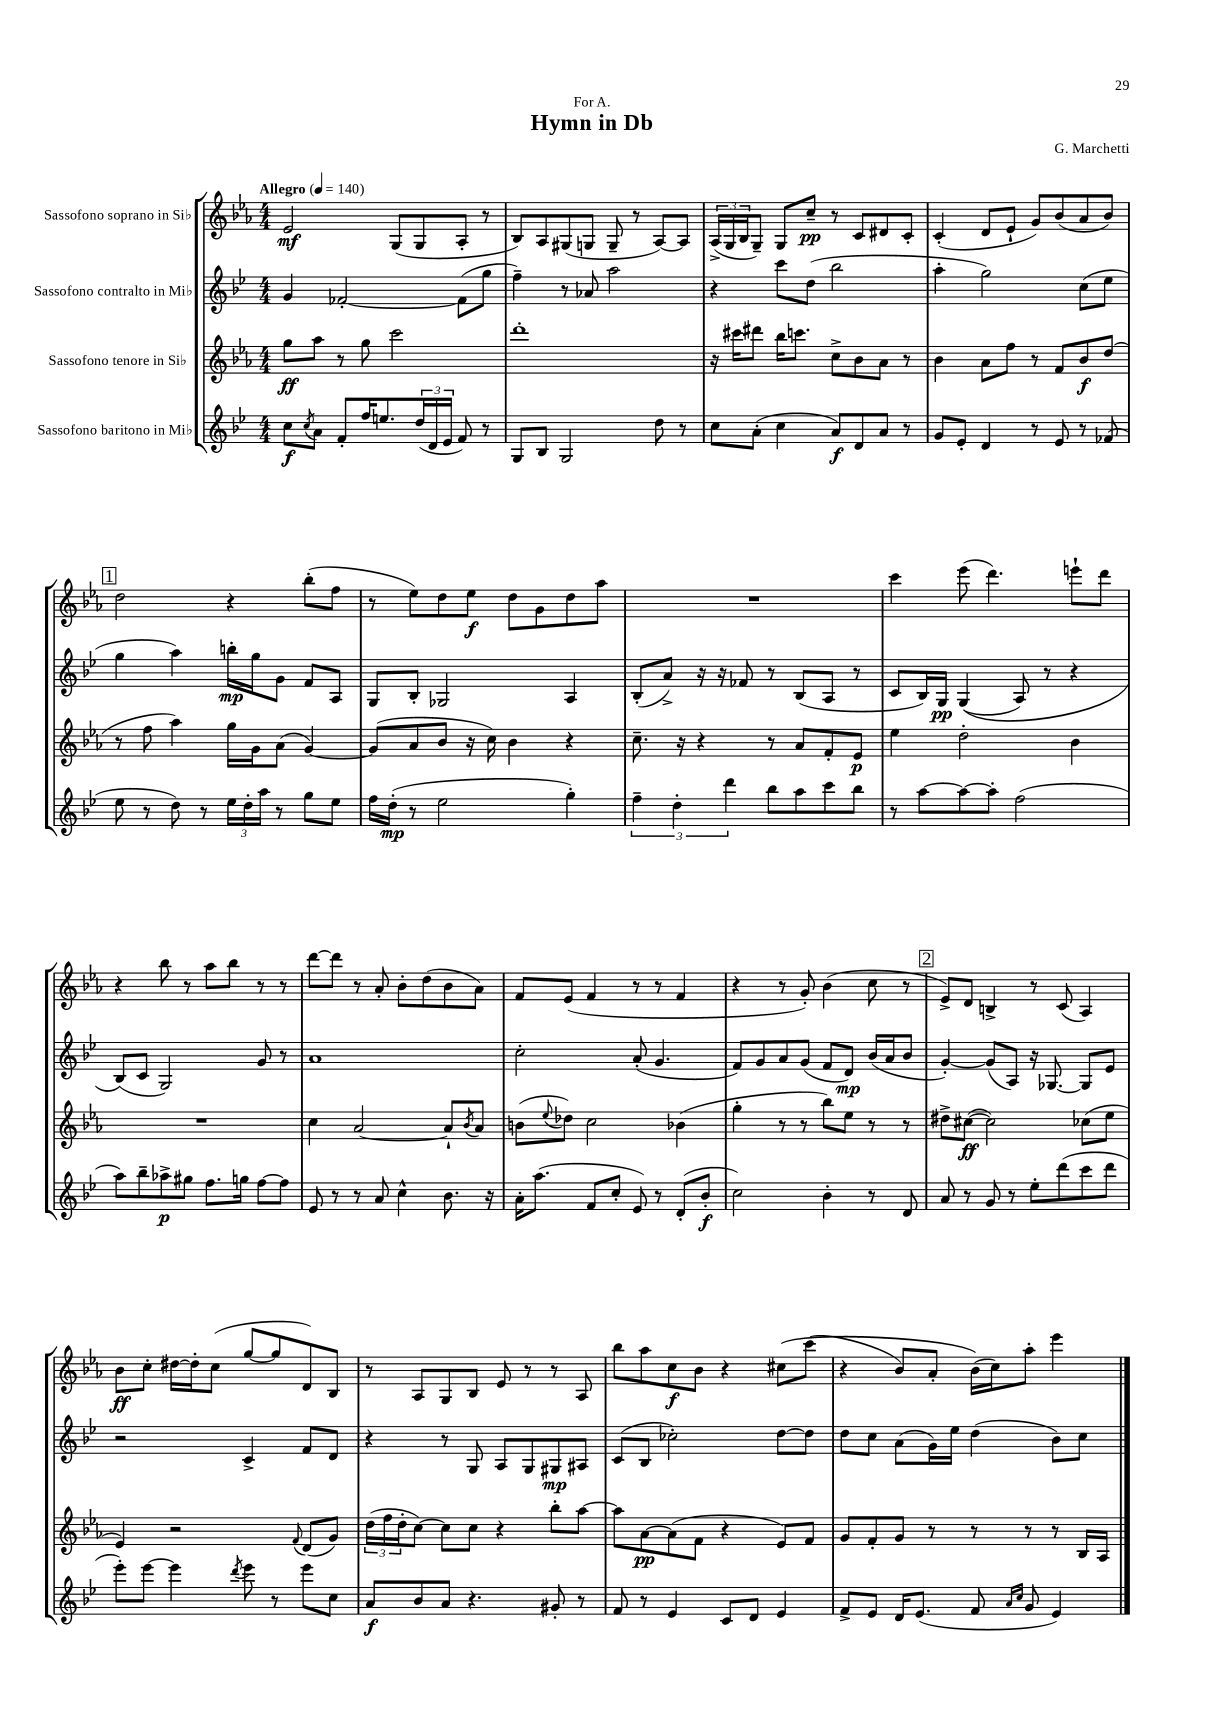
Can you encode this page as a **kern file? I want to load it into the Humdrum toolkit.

**kern	**dynam	**kern	**dynam	**kern	**dynam	**kern	**dynam
*part4	*part4	*part3	*part3	*part2	*part2	*part1	*part1
*staff4	*staff4	*staff3	*staff3	*staff2	*staff2	*staff1	*staff1
*I"Sassofono baritono in Mi♭	*	*I"Sassofono tenore in Si♭	*	*I"Sassofono contralto in Mi♭	*	*I"Sassofono soprano in Si♭	*
*clefG2	*	*clefG2	*	*clefG2	*	*clefG2	*
*k[b-e-]	*	*k[b-e-a-]	*	*k[b-e-]	*	*k[b-e-a-]	*
*M4/4	*	*M4/4	*	*M4/4	*	*M4/4	*
*MM140	*	*MM140	*	*MM140	*	*MM140	*
=1	=1	=1	=1	=1	=1	=1	=1
!	!	!	!	!	!	!LO:TX:a:B:t=Allegro	!
8cc\L	f	8gg\L	ff	4g/	.	2e-/	mf
8qcc/	.	.	.	.	.	.	.
8a\J	.	8aa-\J	.	.	.	.	.
8f'/L	.	8r	.	[2f-X'/	.	.	.
16ff/K	.	8gg\	.	.	.	.	.
8.een/	.	.	.	.	.	.	.
.	.	2ccc\	.	.	.	(8G/L	.
(24dd/L	.	.	.	.	.	8G/	.
24d/	.	.	.	.	.	.	.
24e-/JJ	.	.	.	.	.	.	.
8f/)	.	.	.	(8f-\L]	.	8A-'/J	.
8r	.	.	.	8gg\J	.	8r	.
=2	=2	=2	=2	=2	=2	=2	=2
8G/L	.	1ddd'	.	4ff~\)	.	8B-/L)	.
8B-/J	.	.	.	.	.	8A-/	.
2G/	.	.	.	8r	.	(8G#X/	.
.	.	.	.	8a-X/	.	8Gn/J	.
.	.	.	.	2aa\	.	8G~/	.
.	.	.	.	.	.	8r	.
8dd\	.	.	.	.	.	[8A-/L)	.
8r	.	.	.	.	.	8A-/J]	.
=3	=3	=3	=3	=3	=3	=3	=3
8cc\L	.	16r	.	4r	.	(24A-^/LL	.
.	.	.	.	.	.	24G/	.
.	.	16ccc#X\KL	.	.	.	.	.
.	.	.	.	.	.	24B-/J	.
(8a'\J	.	8ddd#X\J	.	.	.	8G~/J)	.
4cc\	.	16bb-\KL	.	8ccc\L	.	8G/L	.
.	.	8.cccn\J	.	.	.	.	.
.	.	.	.	(8dd\J	.	8cc~/J	pp
8a/L)	f	8cc^\L	.	2bb-\	.	8r	.
8d/	.	8b-\	.	.	.	8c/L	.
8a/J	.	8a-\J	.	.	.	8d#X/	.
8r	.	8r	.	.	.	8c'/J	.
=4	=4	=4	=4	=4	=4	=4	=4
8g/L	.	4b-\	.	4aa'\	.	(4c'/	.
8e-'/J	.	.	.	.	.	.	.
4d/	.	8a-\L	.	2gg\)	.	8d/L	.
.	.	8ff\J	.	.	.	8e-`/J	.
8r	.	8r	.	.	.	8g/L)	.
8e-/	.	8f/L	.	.	.	(8b-/	.
8r	.	8b-/	f	(8cc\L	.	8a-/	.
(8f-X/	.	(8dd/J	.	8ee-\J	.	8b-/J)	.
!!LO:LB:g=z
!!LO:REH:place=s1:t=1
=5	=5	=5	=5	=5	=5	=5	=5
8ee-\	.	8r	.	4gg\	.	2dd\	.
8r	.	8ff\	.	.	.	.	.
8dd\)	.	4aa-\)	.	4aa\)	.	.	.
8r	.	.	.	.	.	.	.
24ee-\LL	.	16gg\LL	.	16bbn'\LL	mp	4r	.
24dd'\	.	.	.	.	.	.	.
.	.	16g\J	.	16gg\J	.	.	.
24aa\JJ	.	.	.	.	.	.	.
8r	.	(8a-\J	.	8g\J	.	.	.
8gg\L	.	[4g/)	.	8f/L	.	(8bb-'\L	.
8ee-\J	.	.	.	8A/J	.	8ff\J	.
=6	=6	=6	=6	=6	=6	=6	=6
16ff\LL	.	(8g/L]	.	8G/L	.	8r	.
(16dd'\JJ	mp	.	.	.	.	.	.
8r	.	8a-/	.	8B-'/J	.	8ee-\L)	.
2ee-\	.	8b-/J	.	2G-X/	.	8dd\	.
.	.	16r	.	.	.	8ee-\J	f
.	.	16cc\)	.	.	.	.	.
.	.	4b-\	.	.	.	8dd\L	.
.	.	.	.	.	.	8g\	.
4gg'\)	.	4r	.	4A/	.	8dd\	.
.	.	.	.	.	.	8aa-\J	.
=7	=7	=7	=7	=7	=7	=7	=7
6ff~\	.	8.cc~\	.	(8B-'/L	.	1r	.
.	.	.	.	8a^/J)	.	.	.
6dd'\	.	.	.	.	.	.	.
.	.	16r	.	.	.	.	.
.	.	4r	.	16r	.	.	.
.	.	.	.	16r	.	.	.
6ddd\	.	.	.	.	.	.	.
.	.	.	.	8f-X/	.	.	.
8bb-\L	.	8r	.	8r	.	.	.
8aa\	.	8a-/L	.	(8B-/L	.	.	.
8ccc\	.	8f'/	.	8A/J	.	.	.
8bb-\J	.	8e-/J	p	8r	.	.	.
=8	=8	=8	=8	=8	=8	=8	=8
8r	.	4ee-\	.	8c/L	.	4ccc\	.
[8aa\L	.	.	.	16B-/L)	.	.	.
.	.	.	.	16G/JJ	pp	.	.
8aa\_	.	2dd'\	.	((4G/	.	(8eee-\	.
8aa'\J]	.	.	.	.	.	4.ddd\)	.
(2ff\	.	.	.	8A/)	.	.	.
.	.	.	.	8r	.	.	.
.	.	4b-\	.	4r	.	8eeen`\L	.
.	.	.	.	.	.	8ddd\J	.
!!LO:LB:g=z
=9	=9	=9	=9	=9	=9	=9	=9
8aa\L)	.	1r	.	(8B-/L)	.	4r	.
8bb-~\	.	.	.	8c/J	.	.	.
8aa-X^\	p	.	.	2G/)	.	8bb-\	.
8gg#X\J	.	.	.	.	.	8r	.
8.ff\L	.	.	.	.	.	8aa-\L	.
.	.	.	.	.	.	8bb-\J	.
16ggn\Jk	.	.	.	.	.	.	.
[8ff\L	.	.	.	8g/	.	8r	.
8ff\J]	.	.	.	8r	.	8r	.
=10	=10	=10	=10	=10	=10	=10	=10
8e-/	.	4cc\	.	1a	.	[8ddd\L	.
8r	.	.	.	.	.	8ddd\J]	.
8r	.	[2a-/	.	.	.	8r	.
8a/	.	.	.	.	.	8a-'/	.
4cc^^\	.	.	.	.	.	8b-'\L	.
.	.	.	.	.	.	(8dd\	.
8.b-\	.	8a-`/L]	.	.	.	8b-\	.
.	.	8qb-/	.	.	.	.	.
.	.	8a-/J	.	.	.	8a-\J)	.
16r	.	.	.	.	.	.	.
=11	=11	=11	=11	=11	=11	=11	=11
16a'\KL	.	(8bn\L	.	2cc'\	.	8f/L	.
(8.aa\J	.	.	.	.	.	.	.
.	.	8qqee-/	.	.	.	.	.
.	.	8dd-X\J)	.	.	.	(8e-/J	.
8f/L	.	2cc\	.	.	.	4f/	.
8cc'/J	.	.	.	.	.	.	.
8e-/)	.	.	.	(8a'/	.	8r	.
8r	.	.	.	4.g/	.	8r	.
(8d'/L	.	(4b-X\	.	.	.	4f/	.
8b-'/J	f	.	.	.	.	.	.
=12	=12	=12	=12	=12	=12	=12	=12
2cc\)	.	4gg'\	.	8f/L)	.	4r	.
.	.	.	.	8g/	.	.	.
.	.	8r	.	8a/	.	8r	.
.	.	8r	.	(8g/J	.	8g'/)	.
4b-'\	.	8bb-\L)	.	8f/L	.	(4b-\	.
.	.	8ee-\J	.	8d/J)	mp	.	.
8r	.	8r	.	(16b-/LL	.	8cc\	.
.	.	.	.	16a/J	.	.	.
8d/	.	8r	.	8b-/J	.	8r	.
!!LO:REH:place=s1:t=2
=13	=13	=13	=13	=13	=13	=13	=13
8a/	.	8dd#X^\L	.	[4g'/)	.	8e-^/L)	.
8r	.	([8cc#X\J	ff	.	.	8d/J	.
8g/	.	2cc#\])	.	(8g/L]	.	4Bn^/	.
8r	.	.	.	8A/J)	.	.	.
8ee-'\L	.	.	.	16r	.	8r	.
.	.	.	.	[8.G-X/	.	.	.
(8ddd\	.	.	.	.	.	(8c/	.
8ccc\	.	(8cc-X\L	.	8G-/L]	.	4A-/)	.
8ddd\J	.	8ee-\J	.	8e-/J	.	.	.
!!LO:LB:g=z
=14	=14	=14	=14	=14	=14	=14	=14
8eee-'\L)	.	4e-/)	.	2r	.	8b-\L	ff
[8eee-\J	.	.	.	.	.	8cc'\J	.
4eee-\]	.	2r	.	.	.	[16dd#X\LL	.
.	.	.	.	.	.	16dd#'\J]	.
.	.	.	.	.	.	(8cc\J	.
8qddd/	.	.	.	.	.	.	.
8eee-\	.	.	.	4c^/	.	[8gg/L	.
8r	.	.	.	.	.	8gg/]	.
.	.	8qqf/	.	.	.	.	.
8eee-\L	.	(8d/L	.	8f/L	.	8d/)	.
8cc\J	.	8g/J)	.	8d/J	.	8B-/J	.
=15	=15	=15	=15	=15	=15	=15	=15
8a/L	f	(24dd\LL	.	4r	.	8r	.
.	.	24ff\	.	.	.	.	.
.	.	24dd'\J	.	.	.	.	.
8b-/	.	[8cc\J)	.	.	.	8A-/L	.
8a/J	.	8cc\L]	.	8r	.	8G/	.
4.r	.	8cc\J	.	8G/	.	8B-/J	.
.	.	4r	.	8A/L	.	8e-/	.
.	.	.	.	8G/	.	8r	.
8g#X'/	.	8bb-'\L	.	8G#X/	mp	8r	.
8r	.	[8aa-\J	.	8A#X/J	.	8A-/	.
=16	=16	=16	=16	=16	=16	=16	=16
8f/	.	8aa-\L]	.	(8c/L	.	8bb-\L	.
8r	.	[8a-\	pp	8B-/J	.	8aa-\	.
4e-/	.	(8a-\]	.	2cc-X'\)	.	8cc\	f
.	.	8f\J	.	.	.	8b-\J	.
8c/L	.	4r	.	.	.	4r	.
8d/J	.	.	.	.	.	.	.
4e-/	.	8e-/L)	.	[8dd\L	.	(8cc#X\L	.
.	.	8f/J	.	8dd\J]	.	(8ccc\J	.
=17	=17	=17	=17	=17	=17	=17	=17
8f^/L	.	8g/L	.	8dd\L	.	4r	.
8e-/J	.	8f'/	.	8cc\J	.	.	.
16d/KL	.	8g/J	.	(8a\L	.	8b-/L)	.
(8.e-/J	.	.	.	.	.	.	.
.	.	8r	.	16g\L)	.	8a-'/J	.
.	.	.	.	16ee-\JJ	.	.	.
8f/	.	8r	.	(4dd\	.	(16b-\LL)	.
.	.	.	.	.	.	16cc\J)	.
16qqa/LL	.	.	.	.	.	.	.
16qqcc/JJ	.	.	.	.	.	.	.
8g/	.	8r	.	.	.	8aa-'\J	.
4e-/)	.	8r	.	8b-\L)	.	4eee-\	.
.	.	16B-/LL	.	8cc\J	.	.	.
.	.	16A-/JJ	.	.	.	.	.
==	==	==	==	==	==	==	==
*-	*-	*-	*-	*-	*-	*-	*-
